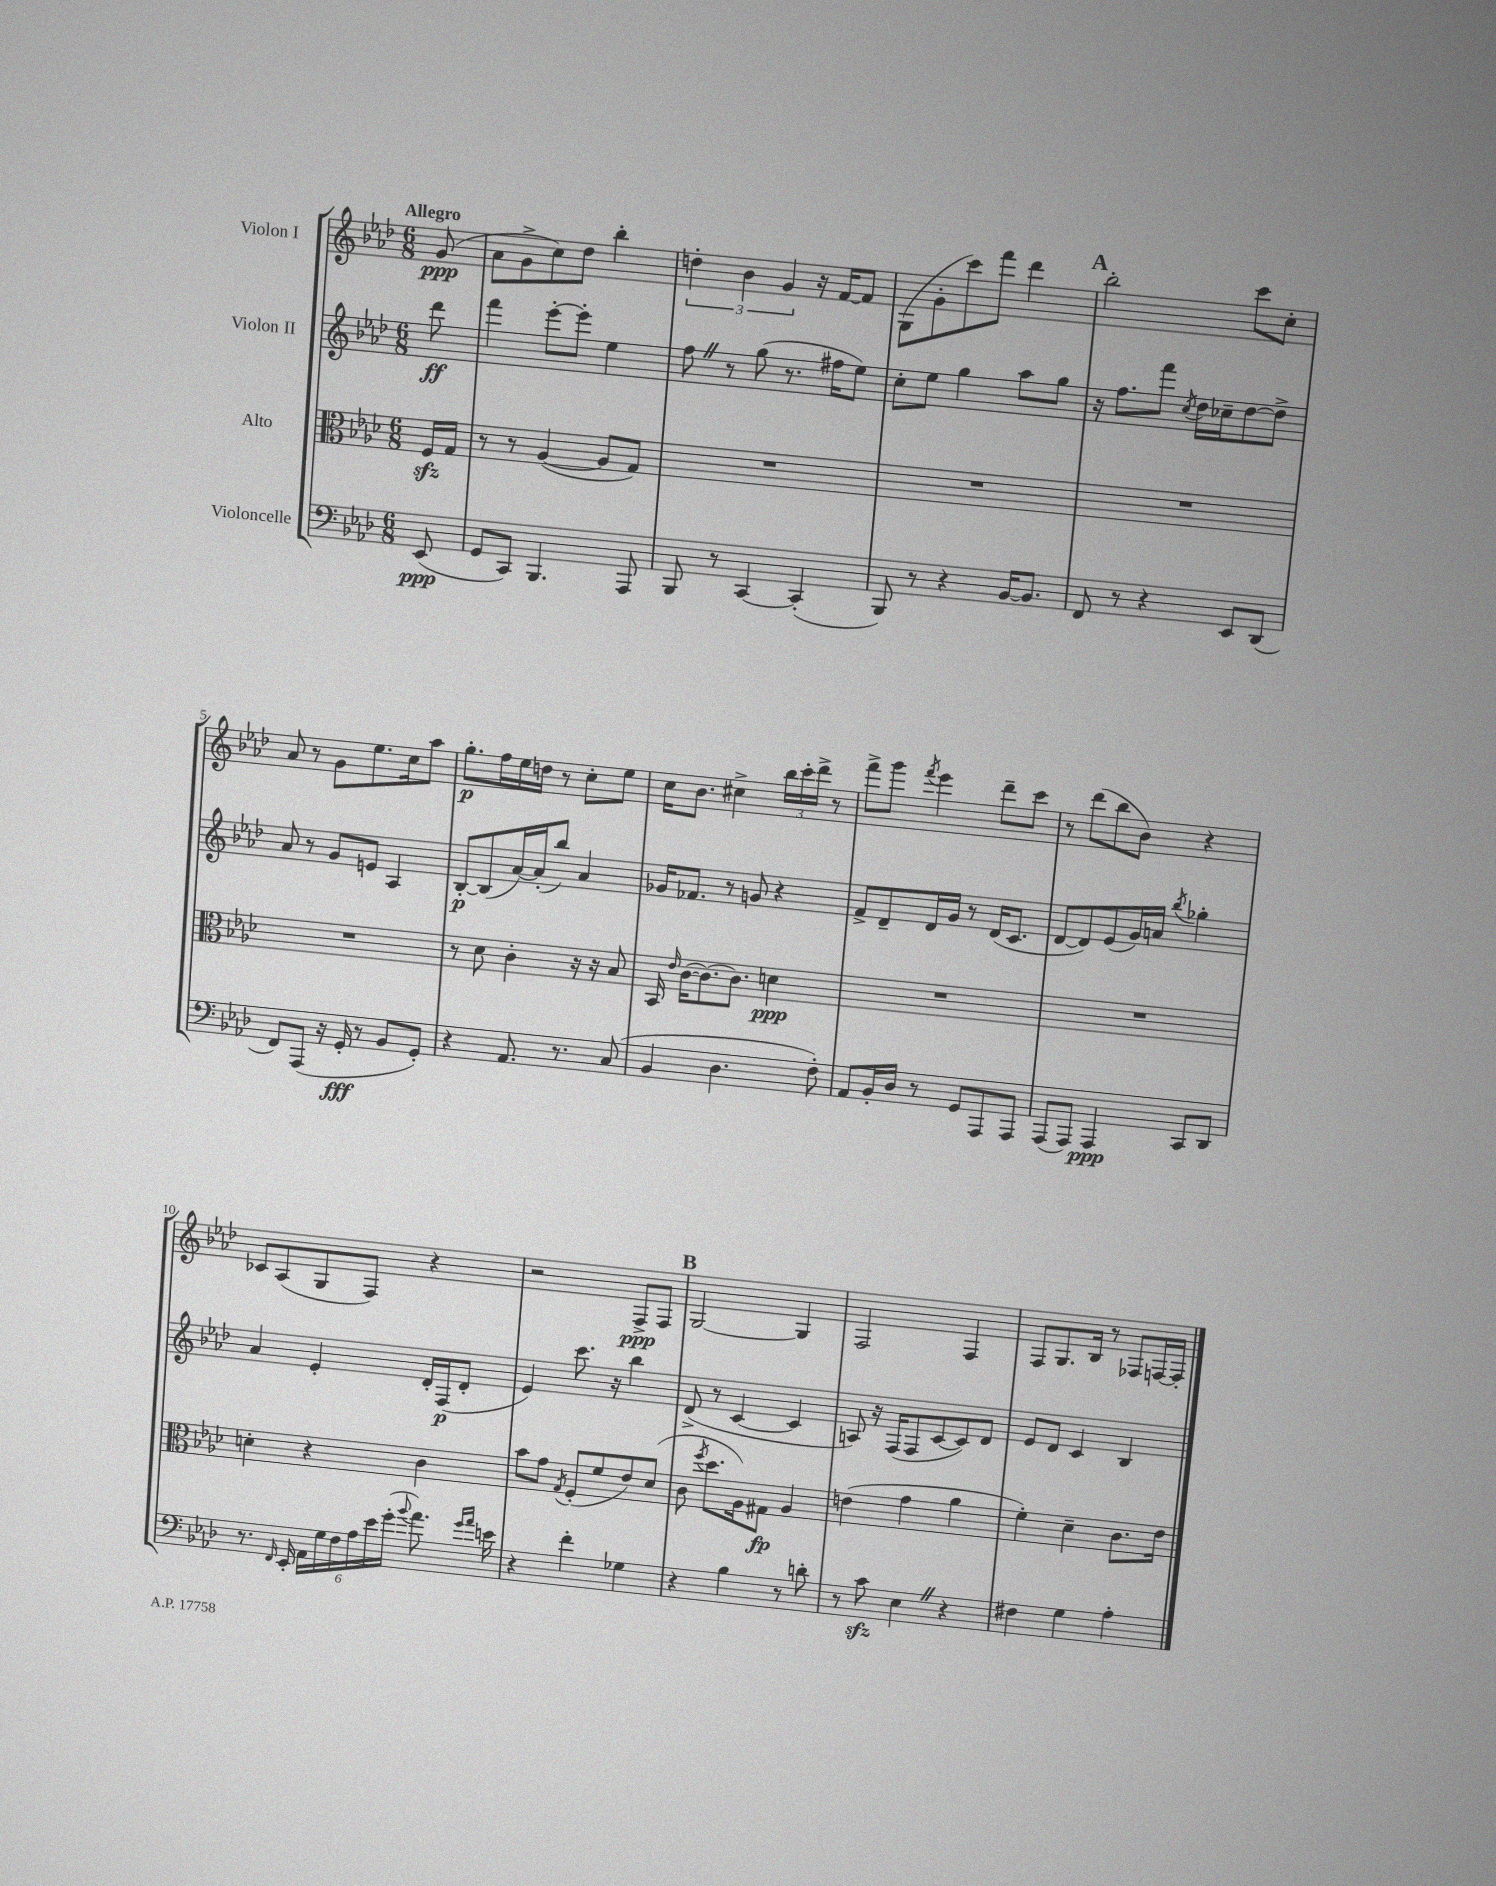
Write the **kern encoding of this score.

**kern	**dynam	**kern	**dynam	**kern	**dynam	**kern	**dynam
*part4	*part4	*part3	*part3	*part2	*part2	*part1	*part1
*staff4	*staff4	*staff3	*staff3	*staff2	*staff2	*staff1	*staff1
*I"Violoncelle	*	*I"Alto	*	*I"Violon II	*	*I"Violon I	*
*clefF4	*	*clefC3	*	*clefG2	*	*clefG2	*
*k[b-e-a-d-]	*	*k[b-e-a-d-]	*	*k[b-e-a-d-]	*	*k[b-e-a-d-]	*
*M6/8	*	*M6/8	*	*M6/8	*	*M6/8	*
=	=	=	=	=	=	=	=
!	!	!	!	!	!	!LO:TX:a:B:t=Allegro	!
(8EE-/	ppp	16Fzz/LL	.	8ddd-\	ff	(8g/	ppp
.	.	16G/JJ	.	.	.	.	.
=1	=1	=1	=1	=1	=1	=1	=1
8GG/L	.	8r	.	4fff\	.	8a-\L	.
8CC/J)	.	8r	.	.	.	8g^\	.
4.BBB-/	.	([4A-/	.	[8eee-'\L	.	8cc\)	.
.	.	.	.	8eee-'\J]	.	8dd-\J	.
.	.	8A-/L]	.	4ee-\	.	4bb-'\	.
8AAA-/	.	8G/J)	.	.	.	.	.
=2	=2	=2	=2	=2	=2	=2	=2
8BBB-/	.	2.r	.	8ffZ\	.	6ddn'\	.
8r	.	.	.	8r	.	.	.
.	.	.	.	.	.	6b-\	.
[4CC/	.	.	.	(8gg\	.	.	.
.	.	.	.	.	.	6g/	.
.	.	.	.	8.r	.	.	.
(4CC'/]	.	.	.	.	.	16r	.
.	.	.	.	16ff#X\KL	.	[16f/KL	.
.	.	.	.	8ee-\J)	.	8f/J]	.
=3	=3	=3	=3	=3	=3	=3	=3
8BBB-/)	.	2.r	.	8cc'\L	.	(8G\L	.
8r	.	.	.	8ee-\J	.	8g'\	.
4r	.	.	.	4gg\	.	8ccc\)	.
.	.	.	.	.	.	8fff\J	.
[16BB-/KL	.	.	.	8aa-\L	.	4ddd-\	.
8.BB-/J]	.	.	.	.	.	.	.
.	.	.	.	8gg\J	.	.	.
!!LO:REH:place=s1:t=A
=4	=4	=4	=4	=4	=4	=4	=4
8FF/	.	2.r	.	16r	.	2bb-'\	.
.	.	.	.	8.ff\L	.	.	.
8r	.	.	.	.	.	.	.
4r	.	.	.	8fff\J	.	.	.
.	.	.	.	8qcc/	.	.	.
.	.	.	.	16dd-\LL	.	.	.
.	.	.	.	16cc-X~\J	.	.	.
8EE-/L	.	.	.	[8dd-\	.	8ccc\L	.
(8DD-/J	.	.	.	8dd-^\J]	.	8cc'\J	.
!!LO:LB:g=z
=5	=5	=5	=5	=5	=5	=5	=5
8FF/L)	.	2.r	.	8a-/	.	8a-/	.
(8AAA-/J	.	.	.	8r	.	8r	.
16r	.	.	.	8g/L	.	8g\L	.
16GG'/	fff	.	.	.	.	.	.
8r	.	.	.	8en/J	.	8.ee-\	.
8BB-/L	.	.	.	4A-/	.	.	.
.	.	.	.	.	.	16cc\k	.
8GG'/J)	.	.	.	.	.	8aa-\J	.
=6	=6	=6	=6	=6	=6	=6	=6
4r	.	8r	.	[8B-'/L	p	8.gg'\L	p
.	.	8d-\	.	(8B-/]	.	.	.
.	.	.	.	.	.	16ff\L	.
8.AA-/	.	4c'\	.	[16a-/L)	.	16ee-\	.
.	.	.	.	(16a-'/J]	.	16ddn\JJ	.
.	.	.	.	8bb-/J)	.	8r	.
8.r	.	.	.	.	.	.	.
.	.	16r	.	4a-/	.	8cc'\L	.
.	.	16r	.	.	.	.	.
(8C/	.	8B-/	.	.	.	8ee-\J	.
=7	=7	=7	=7	=7	=7	=7	=7
4BB-/	.	16BB-/	.	16g-X/KL	.	16cc\KL	.
.	.	16qqe-/	.	.	.	.	.
.	.	([16c\KL	.	8.f-X/J	.	8.b-\J	.
.	.	8.c\_)	.	.	.	.	.
4.D-\	.	.	.	8r	.	4cc#X^\	.
.	.	8.c\J]	.	.	.	.	.
.	.	.	.	8gn/	.	.	.
.	.	4dn\	ppp	4r	.	24bb-\LL	.
.	.	.	.	.	.	24ccc'\	.
.	.	.	.	.	.	24ddd-^\JJ	.
8F'\)	.	.	.	.	.	8r	.
=8	=8	=8	=8	=8	=8	=8	=8
8AA-/L	.	2.r	.	8f^/L	.	8fff^\L	.
16BB-'/L	.	.	.	8d-~/	.	8ggg\J	.
16D-/JJ	.	.	.	.	.	.	.
.	.	.	.	.	.	8qfff/	.
8r	.	.	.	16d-/L	.	4eee-\	.
.	.	.	.	16g/JJ	.	.	.
8GG/L	.	.	.	8r	.	.	.
8AAA-/	.	.	.	(16d-/KL	.	8ddd-~\L	.
.	.	.	.	8.c/J	.	.	.
8AAA-/J	.	.	.	.	.	8ccc\J	.
=9	=9	=9	=9	=9	=9	=9	=9
(8AAA-/L	.	2.r	.	[8d-/L	.	8r	.
8AAA-/J)	.	.	.	8d-/])	.	(8ddd-\L	.
4AAA-/	ppp	.	.	(8e-/	.	8bb-\	.
.	.	.	.	16g/L)	.	8b-\J)	.
.	.	.	.	16an/JJ	.	.	.
.	.	.	.	8qbb-/	.	.	.
8CC/L	.	.	.	4gg-X'\	.	4r	.
8DD-/J	.	.	.	.	.	.	.
!!LO:LB:g=z
=10	=10	=10	=10	=10	=10	=10	=10
8.r	.	4dn'\	.	4a-/	.	8c-X/L	.
.	.	.	.	.	.	(8A-/	.
16qqFF/	.	.	.	.	.	.	.
16EE-'/	.	.	.	.	.	.	.
24AA-\LL	.	4r	.	4e-'/	.	8G/	.
24G\	.	.	.	.	.	.	.
24F\	.	.	.	.	.	.	.
24A-\	.	.	.	.	.	8F/J)	.
24e-\	.	.	.	.	.	.	.
(24g'\JJ	.	.	.	.	.	.	.
8qqb-/	.	.	.	.	.	.	.
8.a-\)	.	4c\	.	16d-'/LL	.	4r	.
.	.	.	.	(16F/J	p	.	.
.	.	.	.	8d-'/J	.	.	.
16qqg/LL	.	.	.	.	.	.	.
16qqa-/JJ	.	.	.	.	.	.	.
16en\	.	.	.	.	.	.	.
=11	=11	=11	=11	=11	=11	=11	=11
4r	.	8b-\L	.	4e-/)	.	2r	.
.	.	8g\J	.	.	.	.	.
.	.	8qG/	.	.	.	.	.
4f'\	.	(8F'/L	.	8.ccc\	.	.	.
.	.	8f/	.	.	.	.	.
.	.	.	.	16r	.	.	.
4G-X\	.	8e-/)	.	4bb-\	.	8F^/L	ppp
.	.	(8d-/J	.	.	.	8F/J	.
!!LO:REH:place=s1:t=B
=12	=12	=12	=12	=12	=12	=12	=12
4r	.	8c\	.	(8d-^/	.	[2G/	.
.	.	8qff/	.	.	.	.	.
.	.	8.dd-\L	.	8r	.	.	.
4B-\	.	.	.	[4c/	.	.	.
.	.	16A-\k)	.	.	.	.	.
.	.	8G#X\J	fp	.	.	.	.
8r	.	4A-/	.	4c/]	.	4G/]	.
8dn'\	.	.	.	.	.	.	.
=13	=13	=13	=13	=13	=13	=13	=13
8r	.	(4en\	.	8An/)	.	2F/	.
8czz\	.	.	.	16r	.	.	.
.	.	.	.	(16F/KL	.	.	.
4E-Z\	.	4g\	.	8F/	.	.	.
.	.	.	.	[8c/	.	.	.
4r	.	4a-\	.	8c/])	.	4F/	.
.	.	.	.	8d-/J	.	.	.
=14	=14	=14	=14	=14	=14	=14	=14
4F#X\	.	4f'\)	.	8e-/L	.	8F/L	.
.	.	.	.	8d-/J	.	8.G/	.
4G\	.	4d-~\	.	4c/	.	.	.
.	.	.	.	.	.	16B-/Jk	.
.	.	.	.	.	.	8r	.
4A-'\	.	8.c\L	.	4B-/	.	8F-X/L	.
.	.	.	.	.	.	[16Fn/L	.
.	.	16e-\Jk	.	.	.	16F'/JJ]	.
==	==	==	==	==	==	==	==
*-	*-	*-	*-	*-	*-	*-	*-
